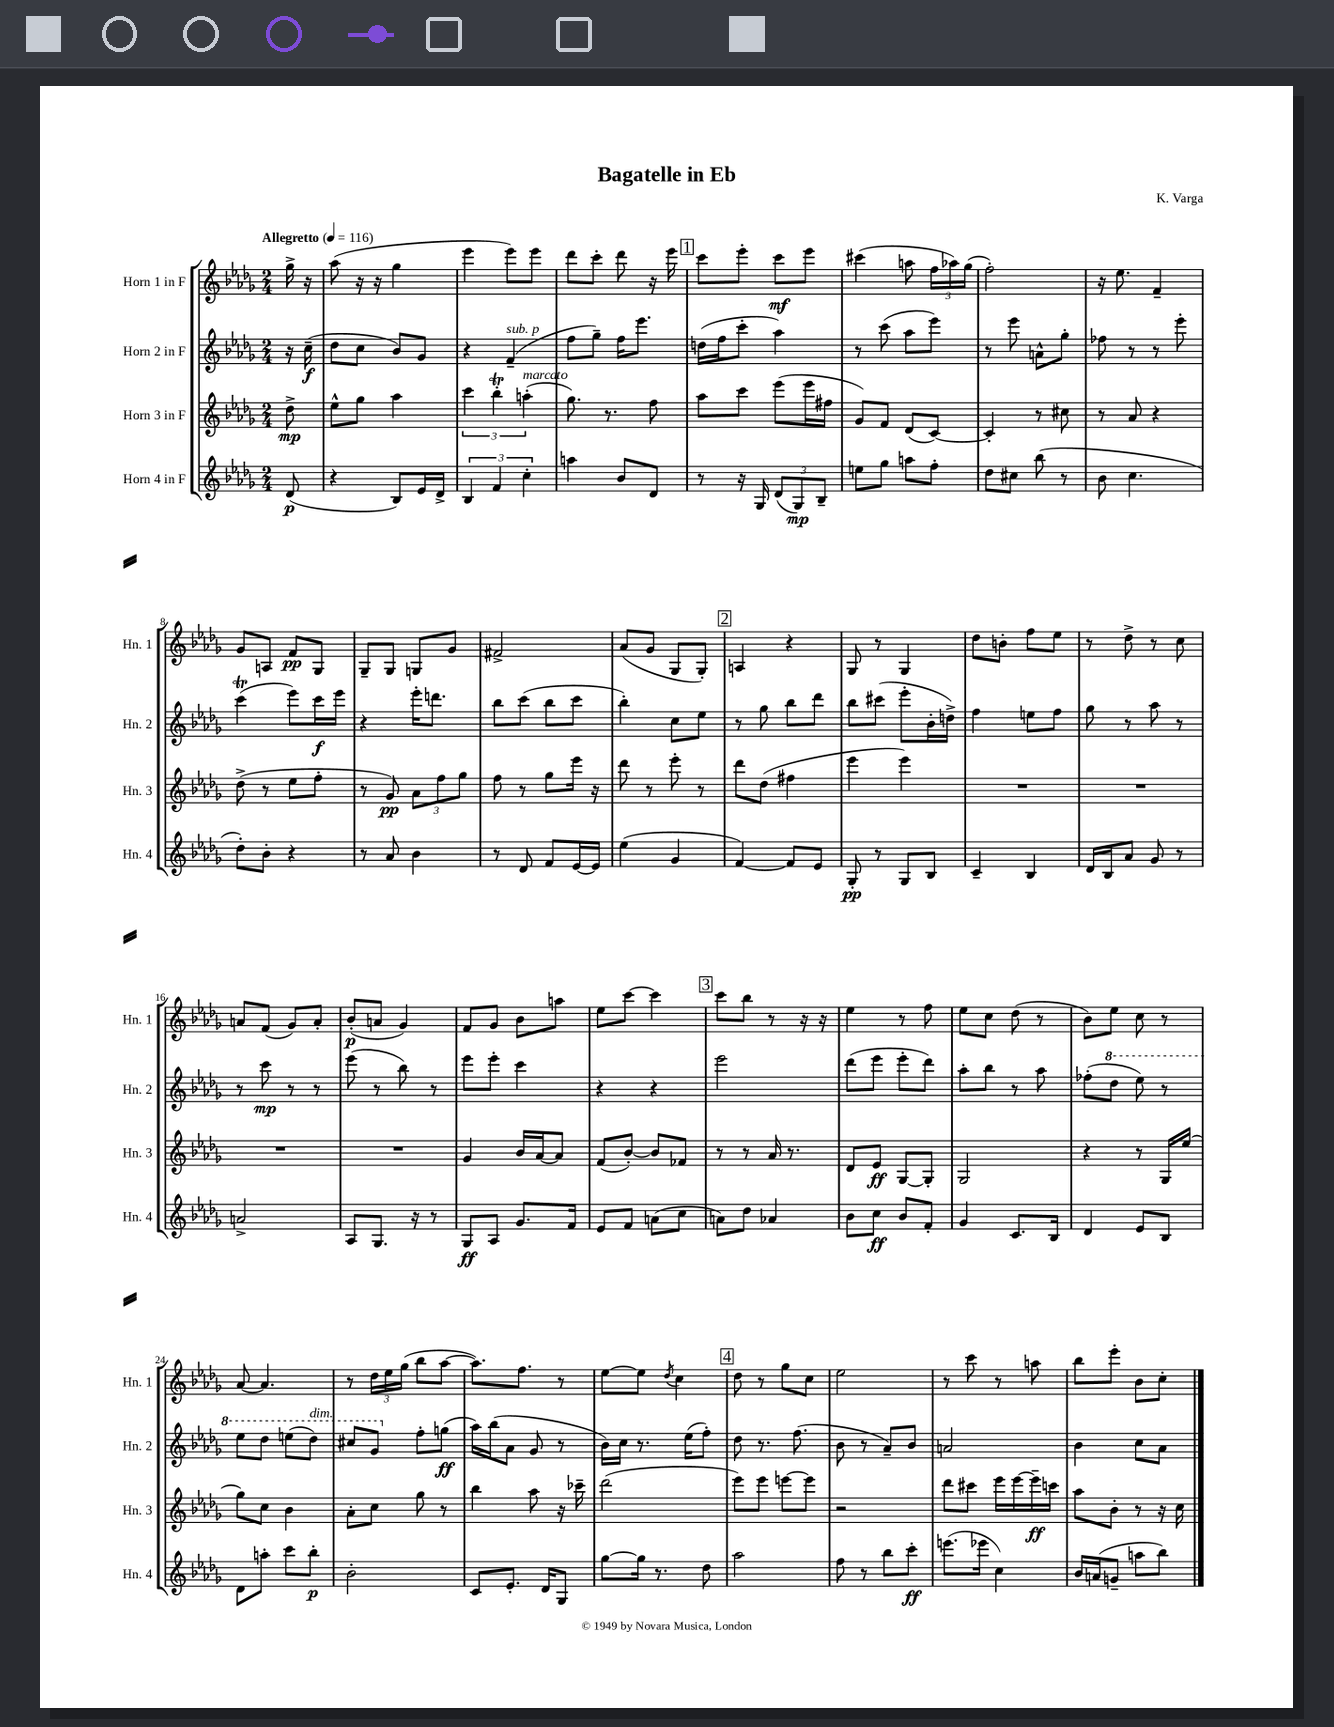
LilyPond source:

\header { title = "Bagatelle in Eb" composer = "K. Varga" }
<<
\new StaffGroup <<
\new Staff = "s0" \with { instrumentName = "Horn 1 in F" shortInstrumentName = "Hn. 1" } {
    \clef treble \key des \major \numericTimeSignature \time 2/4 \partial 8 \tempo "Allegretto" 4 = 116
    \autoBeamOff ges''16-> r16 |
    aes''8( r16 r16 ges''4 |
    ees'''4 ees'''8[) ees'''8] |
    des'''8[ c'''8]-. des'''8 r16 ees'''16 |
    \mark \markup { \box "1" } c'''8[ ees'''8]-. c'''8[\mf ees'''8] |
    cis'''4( a''8 \tuplet 3/2 { f''16[ aes''16) ges''16]( } |
    f''2-.) |
    r16 ees''8. f'4-- |
    ges'8[ a8] f'8[\pp ges8] |
    ges8[-- ges8] g8[ ges'8] |
    fis'2-> |
    aes'8[( ges'8] ges8[ ges8]-.) |
    \mark \markup { \box "2" } a4 r4 |
    ges8 r8 ges4 |
    des''8[ b'8]-. f''8[ ees''8] |
    r8 des''8-> r8 c''8 |
    a'8[ f'8]( ges'8[) a'8]-. |
    bes'8[-.\p( a'8] ges'4) |
    f'8[ ges'8] bes'8[ a''8] |
    ees''8[ c'''8]~ c'''4 |
    \mark \markup { \box "3" } c'''8[ bes''8] r8 r16 r16 |
    ees''4 r8 f''8 |
    ees''8[ c''8] des''8( r8 |
    bes'8[) ees''8] c''8 r8 |
    aes'8~ aes'4. |
    r8 \tuplet 3/2 { des''16[ ees''16 ges''16]( } bes''8[ aes''8]~ |
    aes''8.[) f''8.] r8 |
    ees''8[~ ees''8] \acciaccatura { des''8 } c''4 |
    \mark \markup { \box "4" } des''8 r8 ges''8[ c''8] |
    ees''2 |
    r8 c'''8 r8 a''8 |
    bes''8[ ees'''8]-. bes'8[ c''8]-. \bar "|." |
}
\new Staff = "s1" \with { instrumentName = "Horn 2 in F" shortInstrumentName = "Hn. 2" } {
    \clef treble \key des \major \numericTimeSignature \time 2/4 \partial 8
    \autoBeamOff r16 c''16--\f( |
    des''8[ c''8] bes'8[) ges'8] |
    r4 f'4--^\markup { \italic "sub. p" }( |
    f''8[ ges''8]--) f''16[ ees'''8.] |
    \mark \markup { \box "1" } d''16[( f''16 c'''8]-. aes''4) |
    r8 c'''8( aes''8[ ees'''8]) |
    r8 ees'''8 a'8[-^ ges''8]-. |
    fes''8 r8 r8 ees'''8-. |
    c'''4\trill( ees'''8[) c'''16\f ees'''16] |
    r4 ees'''16[-. d'''8.] |
    bes''8[ c'''8]( bes''8[ c'''8] |
    bes''4-.) c''8[ ees''8] |
    \mark \markup { \box "2" } r8 ges''8 bes''8[ des'''8] |
    bes''8[ cis'''8]( ees'''8[-. bes'16-. d''16]->) |
    f''4 e''8[ f''8] |
    ges''8 r8 aes''8 r8 |
    r8 c'''8\mp r8 r8 |
    ees'''8( r8 bes''8) r8 |
    ees'''8[ ees'''8]-. c'''4 |
    r4 r4 |
    \mark \markup { \box "3" } ees'''2 |
    des'''8[( ees'''8] ees'''8[-. des'''8]) |
    aes''8[-. bes''8] r8 aes''8 |
    fes''8[-.( \ottava #1 des'''8] ees'''8) r8 |
    ees'''8[ des'''8] e'''8[( des'''8]^\markup { \italic "dim." }) |
    cis'''8[ ges''8] \ottava #0 f''8[-. g''8]\ff( |
    aes''16[) bes''16( aes'8] ges'8 r8 |
    bes'16[) c''16] r8. ees''16[( f''8]-.) |
    \mark \markup { \box "4" } des''8 r8. f''8.( |
    bes'8 r8 aes'8[--) bes'8] |
    a'2 |
    bes'4 c''8[ aes'8] \bar "|." |
}
\new Staff = "s2" \with { instrumentName = "Horn 3 in F" shortInstrumentName = "Hn. 3" } {
    \clef treble \key des \major \numericTimeSignature \time 2/4 \partial 8
    \autoBeamOff des''8->\mp |
    ees''8[-^ ges''8] aes''4 |
    \tuplet 3/2 { c'''4 bes''4-.\trill a''4-.^\markup { \italic "marcato" }( } |
    ges''8.) r8. f''8 |
    \mark \markup { \box "1" } aes''8[ c'''8] ees'''8[( ees'''16 fis''16] |
    ges'8[) f'8] des'8[( c'8]~) |
    c'4-. r8 cis''8 |
    r8 aes'8 r4 |
    des''8->( r8 ees''8[ f''8]-. |
    r8 ges'8\pp) \tuplet 3/2 { aes'8[ f''8 ges''8] } |
    f''8 r8 ges''8[ ees'''16] r16 |
    des'''8 r8 ees'''8-. r8 |
    \mark \markup { \box "2" } des'''8[ des''8]( fis''4 |
    ees'''4 ees'''4) |
    R2 |
    R2 |
    R2 |
    R2 |
    ges'4 bes'16[ aes'16~ aes'8] |
    f'8[( bes'8]~-.) bes'8[ fes'8] |
    \mark \markup { \box "3" } r8 r8 aes'16 r8. |
    des'8[ ees'8]\ff ges8[~ ges8]-. |
    ges2 |
    r4 r8 ges16[ ees''16]( |
    ges''8[) c''8] bes'4 |
    aes'8[-. c''8] ges''8 r8 |
    bes''4 aes''8 r16 ces'''16-- |
    des'''2( |
    \mark \markup { \box "4" } ees'''8[) ees'''8] e'''8[~ e'''8] |
    r2 |
    des'''8[ cis'''8] ees'''16[ ees'''16~ ees'''16--\ff c'''16] |
    aes''8[ bes'8]-. r8 r16 c''16 \bar "|." |
}
\new Staff = "s3" \with { instrumentName = "Horn 4 in F" shortInstrumentName = "Hn. 4" } {
    \clef treble \key des \major \numericTimeSignature \time 2/4 \partial 8
    \autoBeamOff des'8\p( |
    r4 bes8[) ees'16 des'16]-> |
    \tuplet 3/2 { bes4 f'4 c''4-. } |
    a''4 bes'8[ des'8] |
    \mark \markup { \box "1" } r8 r16 ges16 \tuplet 3/2 { des'8[( ges8\mp) bes8]-- } |
    e''8[ ges''8] a''8[ f''8]-. |
    des''8[ cis''8] bes''8( r8 |
    bes'8 c''4. |
    des''8[-.) bes'8]-. r4 |
    r8 aes'8 bes'4 |
    r8 des'8 f'8[ ees'16~ ees'16] |
    ees''4( ges'4 |
    \mark \markup { \box "2" } f'4~) f'8[ ees'8] |
    ges8-.\pp r8 ges8[ bes8] |
    c'4-- bes4 |
    des'16[ bes16 aes'8] ges'8 r8 |
    a'2-> |
    aes8[ ges8.] r16 r8 |
    ges8[\ff aes8] ges'8.[ f'16] |
    ees'8[ f'8] a'8[( c''8] |
    \mark \markup { \box "3" } a'8[) des''8] aes'4 |
    bes'8[ c''8]\ff bes'8[ f'8]-. |
    ges'4 c'8.[ bes16] |
    des'4 ees'8[ bes8] |
    des'8[ a''8]-. c'''8[ bes''8]-.\p |
    bes'2-. |
    c'8[ ees'8.]-. des'16[ ges8] |
    ges''8[~ ges''16] r8. des''8 |
    \mark \markup { \box "4" } aes''2 |
    f''8 r8 bes''8[ c'''8]-.\ff |
    e'''8.[( ees'''16] c''4) |
    bes'16[ a'16( g'8]-- a''8[ bes''8]) \bar "|." |
}
>>
>>
